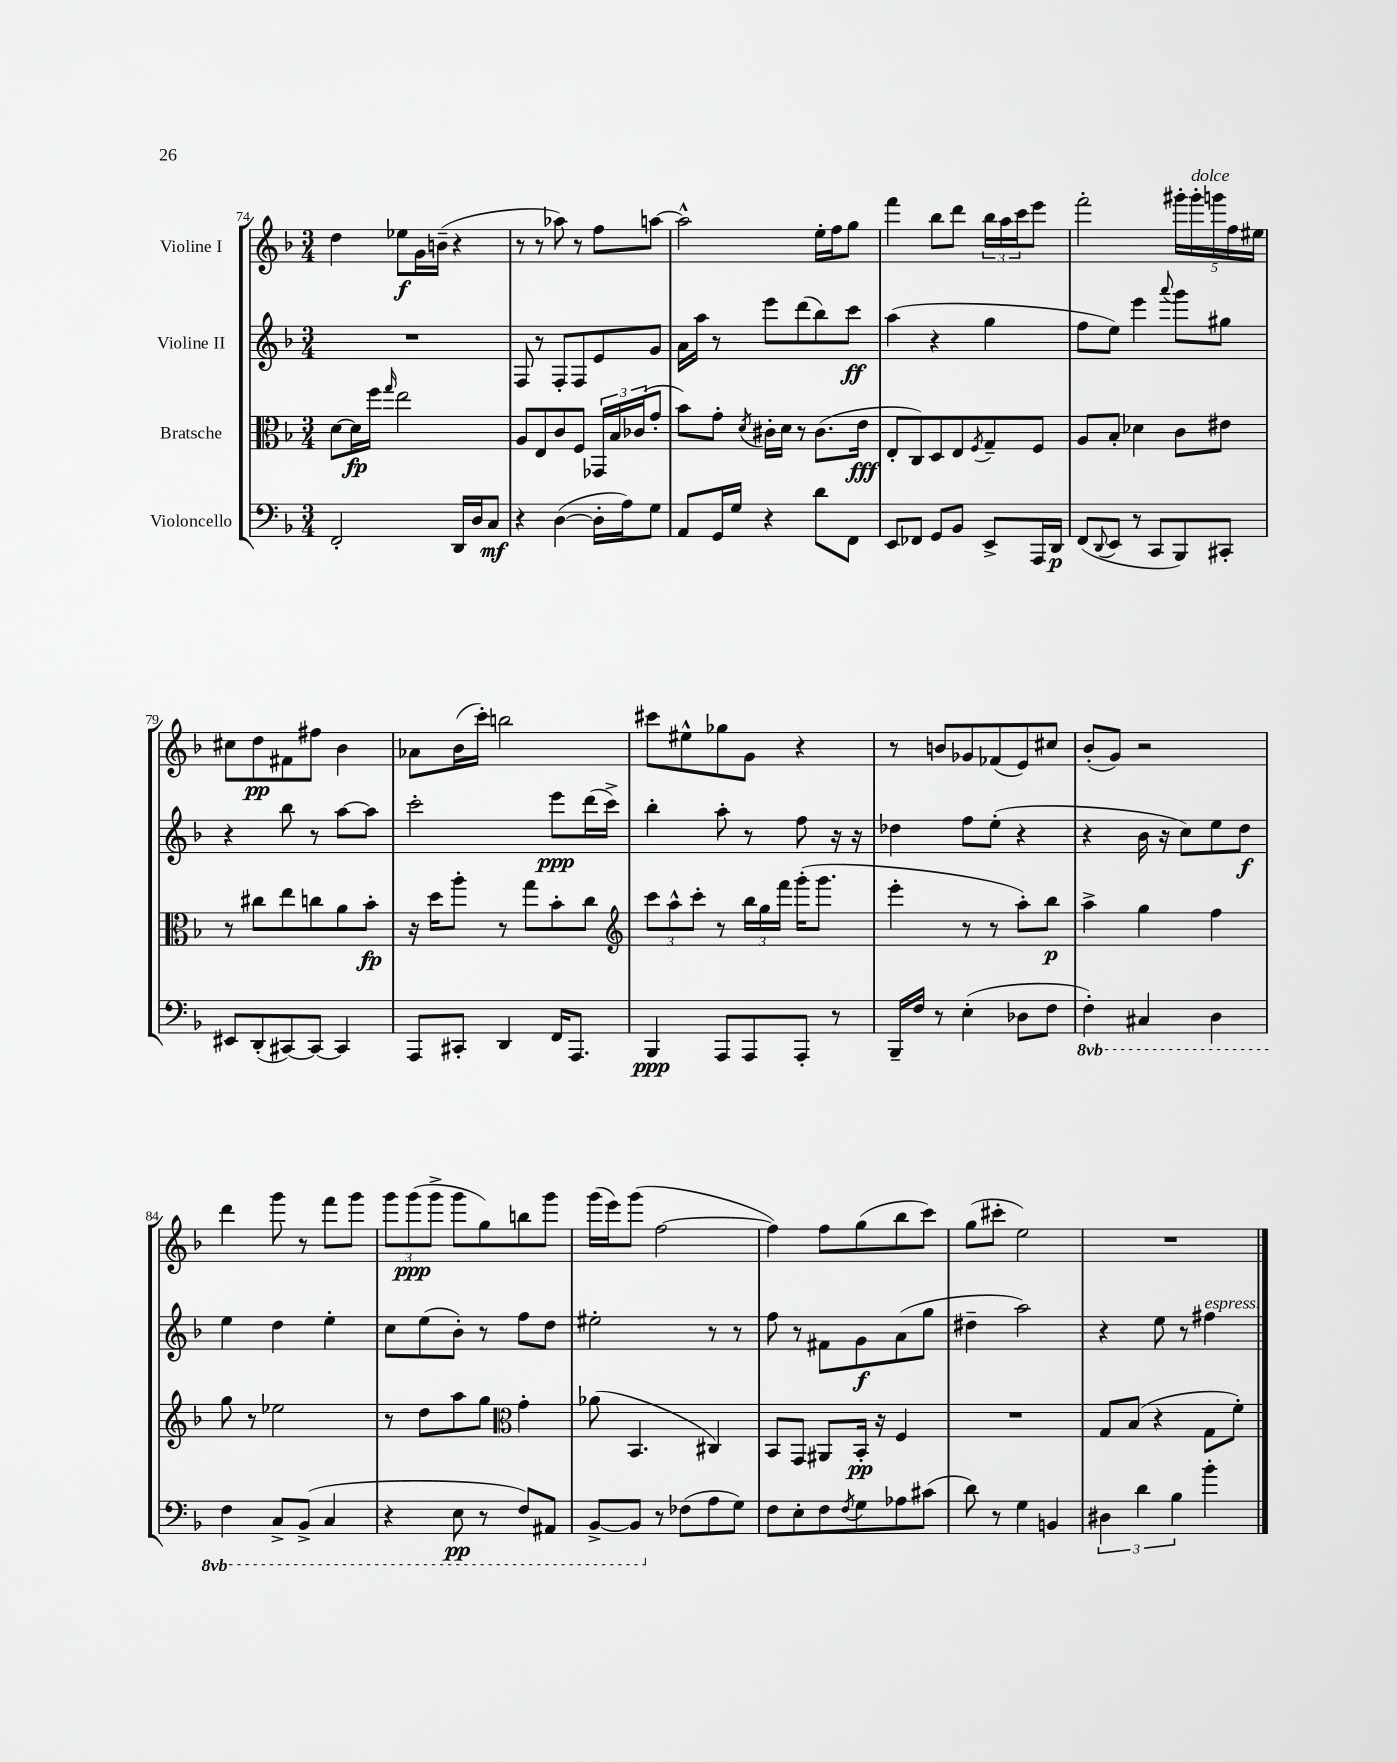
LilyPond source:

<<
\new StaffGroup <<
\new Staff = "s0" \with { instrumentName = "Violine I" } {
    \clef treble \key f \major \numericTimeSignature \time 3/4
    d''4 ees''8\f g'16 b'16--( r4 |
    r8 r8 aes''8) r8 f''8 a''8~ |
    a''2-^ e''16-. f''16 g''8 |
    f'''4 bes''8 d'''8 \tuplet 3/2 { bes''16 a''16 c'''16 } e'''8 |
    f'''2-. \tuplet 5/4 { gis'''16-. gis'''16-.^\markup { \italic "dolce" } g'''16 f''16 eis''16 } |
    cis''8 d''8\pp fis'8 fis''8 bes'4 |
    aes'8 bes'16( c'''16-.) b''2 |
    cis'''8 eis''8-^ ges''8 g'8 r4 |
    r8 b'8 ges'8 fes'8( e'8) cis''8 |
    bes'8-.( g'8) r2 |
    d'''4 g'''8 r8 f'''8 g'''8 |
    \tuplet 3/2 { g'''8 g'''8\ppp( g'''8-> } g'''8 g''8) b''8 g'''8 |
    g'''16( e'''16) g'''8( f''2~ |
    f''4) f''8 g''8( bes''8 c'''8) |
    g''8( cis'''8-. e''2) |
    R2. \bar "|." |
}
\new Staff = "s1" \with { instrumentName = "Violine II" } {
    \clef treble \key f \major \numericTimeSignature \time 3/4
    R2. |
    f8 r8 f8-. f8 e'8 g'8 |
    a'16 a''16 r8 e'''8 d'''8( bes''8) c'''8\ff |
    a''4( r4 g''4 |
    f''8 e''8) e'''4 \appoggiatura { a'''8 } g'''8 gis''8 |
    r4 bes''8 r8 a''8~ a''8 |
    c'''2-. e'''8\ppp d'''16( c'''16->) |
    bes''4-. a''8-. r8 f''8 r16 r16 |
    des''4 f''8 e''8-.( r4 |
    r4 bes'16 r16 c''8) e''8 d''8\f |
    e''4 d''4 e''4-. |
    c''8 e''8( bes'8-.) r8 f''8 d''8 |
    eis''2-. r8 r8 |
    f''8 r8 fis'8 g'8\f a'8( g''8 |
    dis''4-- a''2) |
    r4 e''8 r8 fis''4^\markup { \italic "espress." } \bar "|." |
}
\new Staff = "s2" \with { instrumentName = "Bratsche" } {
    \clef alto \key f \major \numericTimeSignature \time 3/4
    d'8~ d'16\fp f''16 \grace { g''16 } e''2 |
    a8 e8 c'8 f8 \tuplet 3/2 { ges,16 bes16 ces'16( } g'8-. |
    bes'8) g'8-. \acciaccatura { d'8 } cis'16-. d'16 r8 cis'8.( e'16\fff |
    e8-. c8) d8 e8 \acciaccatura { f8 } g8-- f8 |
    a8 bes8-. des'4 c'8 eis'8 |
    r8 cis''8 e''8 c''8 a'8 bes'8-.\fp |
    r16 d''16 a''8-. r8 g''8 bes'8-. c''8 |
    \clef treble \tuplet 3/2 { c'''8 a''8-^ c'''8-. } r8 \tuplet 3/2 { bes''16 g''16 f'''16 } g'''16-.( g'''8. |
    e'''4-. r8 r8 a''8-.) bes''8\p |
    a''4-> g''4 f''4 |
    g''8 r8 ees''2 |
    r8 d''8 a''8 g''8 \clef alto g'4-. |
    aes'8( bes,4. cis4) |
    bes,8 g,8 ais,8 bes,16-.\pp r16 f4 |
    R2. |
    g8 bes8( r4 g8 f'8-.) \bar "|." |
}
\new Staff = "s3" \with { instrumentName = "Violoncello" } {
    \clef bass \key f \major \numericTimeSignature \time 3/4 \set Staff.ottavationMarkups = #ottavation-simple-ordinals
    f,2-. d,16 d16 c8\mf |
    r4 d4~( d16-. a16) g8 |
    a,8 g,16 g16 r4 d'8 f,8 |
    e,8 fes,8 g,8 bes,8 e,8-> a,,16 d,16\p |
    f,8( \appoggiatura { d,8 } e,8 r8 c,8 bes,,8) cis,8-. |
    eis,8 d,8-.( cis,8~) cis,8~ cis,4 |
    a,,8 cis,8-. d,4 f,16 a,,8. |
    bes,,4\ppp a,,8 a,,8 a,,8-. r8 |
    bes,,16-- f16 r8 e4-.( des8 f8 |
    \ottava #-1 f,4-.) cis,4 d,4 |
    f,4 c,8-> bes,,8->( c,4 |
    r4 e,8\pp r8 f,8) ais,,8 |
    bes,,8~-> bes,,8 \ottava #0 r8 fes8( a8 g8) |
    f8 e8-. f8 \acciaccatura { f8 } g8 aes8 cis'8( |
    d'8) r8 g4 b,4 |
    \tuplet 3/2 { dis4 d'4 bes4 } bes'4-. \bar "|." |
}
>>
>>
\layout { \context { \Score currentBarNumber = #74 } }
